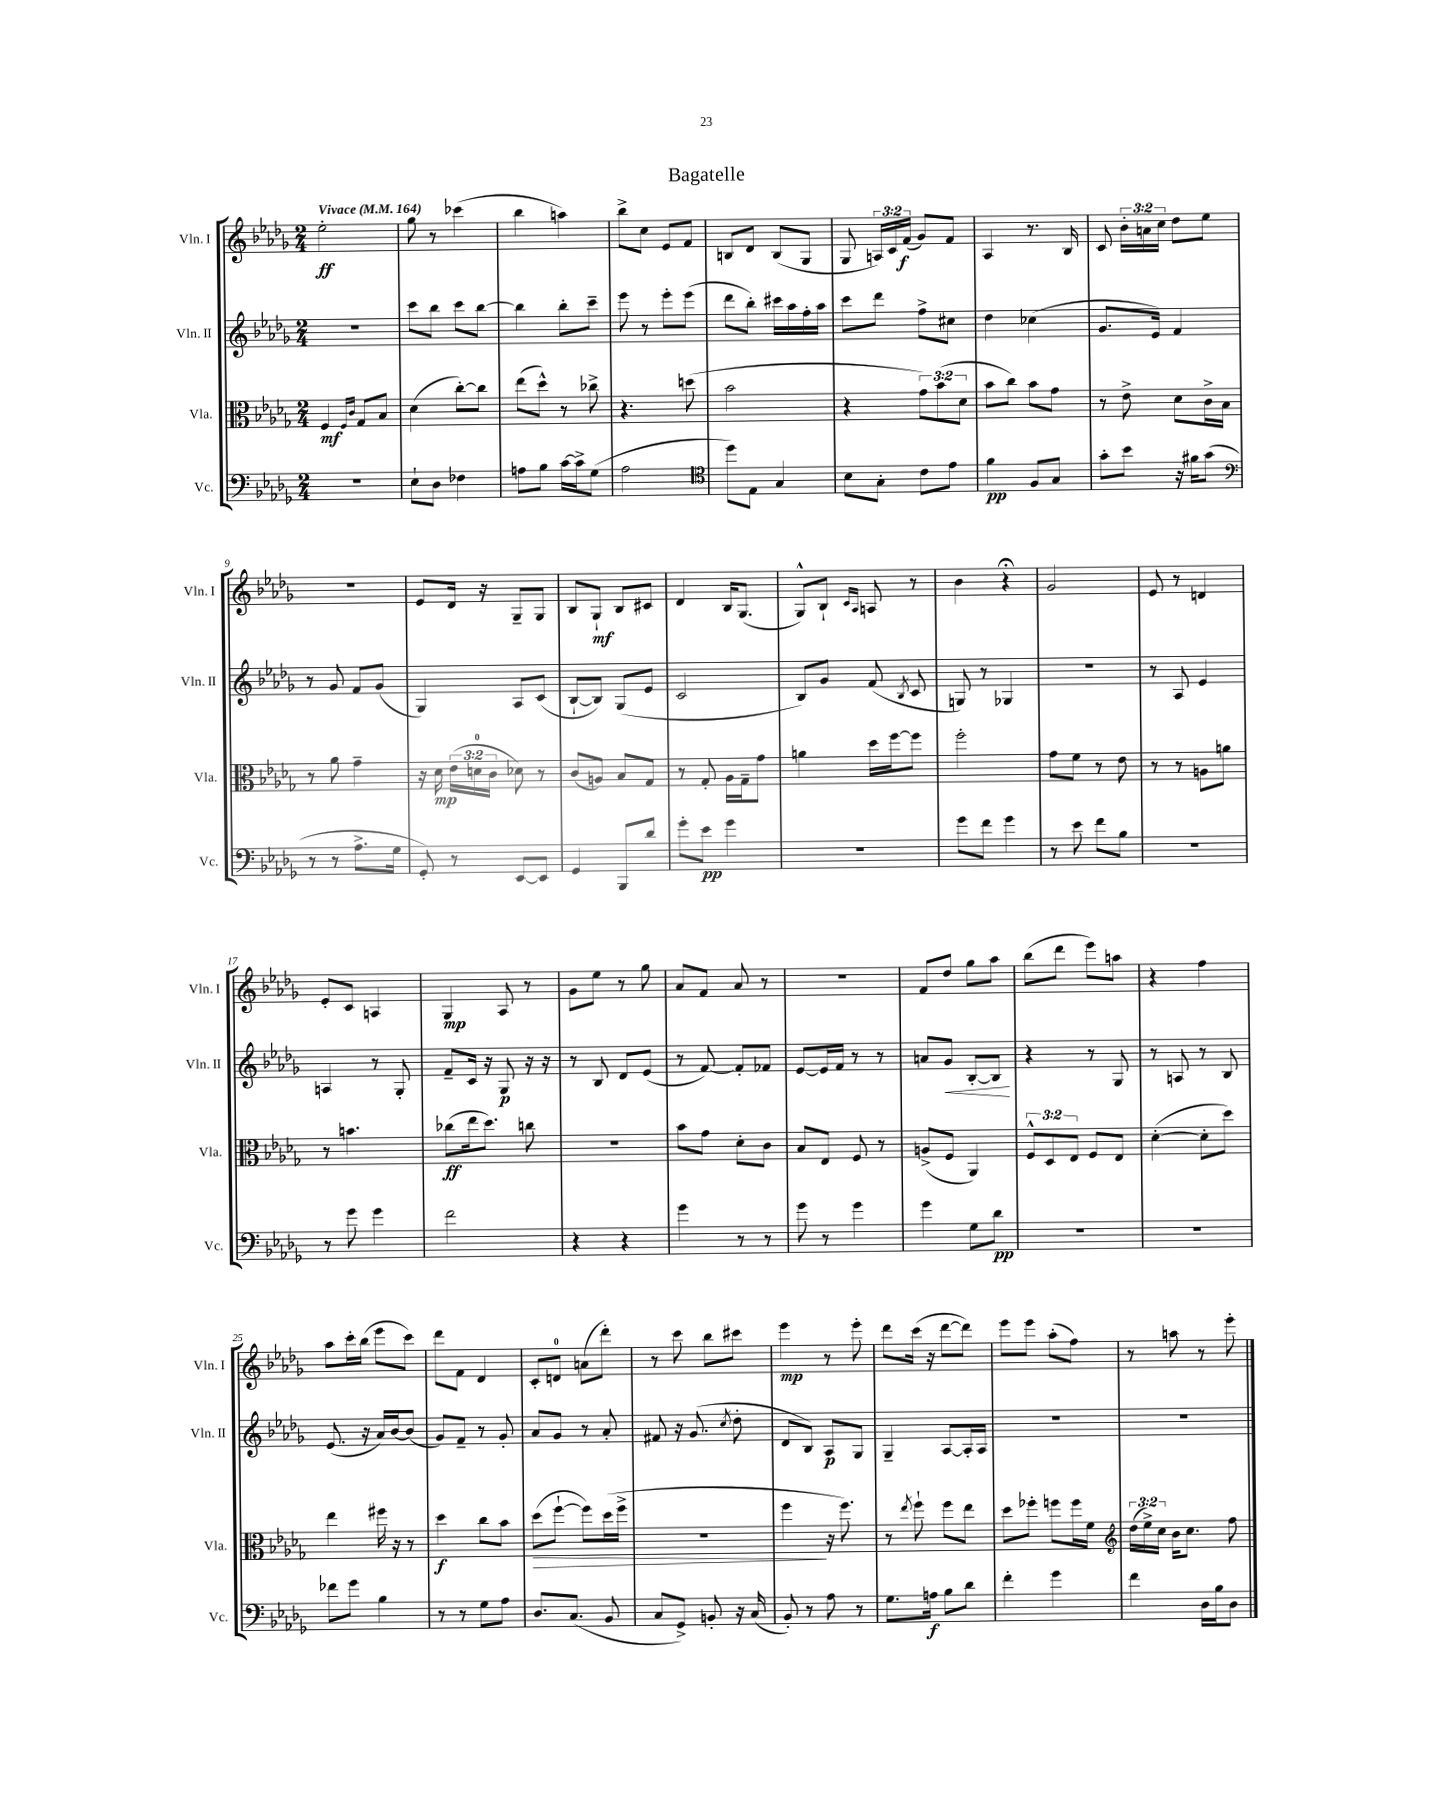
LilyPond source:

\header { title = "Bagatelle" }
<<
\new StaffGroup <<
\new Staff = "s0" \with { instrumentName = "Vln. I" shortInstrumentName = "Vln. I" } {
    \clef treble \key des \major \numericTimeSignature \time 2/4 \override Staff.TupletNumber.text = #tuplet-number::calc-fraction-text \tempo "Vivace" 4 = 164
    \autoBeamOff ees''2-.\ff |
    ges''8 r8 ces'''4( |
    bes''4 a''4) |
    bes''8[-> c''8] ees'8[ f'8] |
    b8[ des'8] b8[( ges8] |
    ges8 \tuplet 3/2 { a16[) c'16 f'16]\f( } ges'8[) f'8] |
    aes4 r8. bes16 |
    c'8 \tuplet 3/2 { bes'16[-. a'16 c''16] } des''8[ ees''8] |
    R2 |
    ees'8[ des'16] r16 ges8[-- ges8] |
    bes8[ ges8]-!\mf bes8[ cis'8] |
    des'4 bes16[ ges8.]( |
    ges8[-^) bes8]-! \grace { c'16[ aes16] } a8 r8 |
    bes'4 r4\fermata |
    ges'2 |
    ees'8 r8 d'4 |
    ees'8[-. c'8] a4 |
    ges4\mp aes8 r8 |
    ges'8[ ees''8] r8 ges''8 |
    aes'8[ f'8] aes'8 r8 |
    R2 |
    f'8[ des''8] ges''8[ aes''8] |
    bes''8[( des'''8] ees'''8[) a''8] |
    r4 f''4 |
    aes''8[ c'''16-. bes''16]( ees'''8[ c'''8]) |
    des'''8[ f'8] des'4 |
    c'8[-. d'8]-0 a'8[( des'''8]-.) |
    r8 c'''8 bes''8[ cis'''8] |
    ees'''4\mp r8 ees'''8-. |
    des'''8[ c'''16]( r16 des'''8[~ des'''8]) |
    ees'''8[ ees'''8] aes''8[-.( f''8]) |
    r8 a''8 r8 ees'''8-. \bar "|." |
}
\new Staff = "s1" \with { instrumentName = "Vln. II" shortInstrumentName = "Vln. II" } {
    \clef treble \key des \major \numericTimeSignature \time 2/4
    \autoBeamOff R2 |
    c'''8[ bes''8] c'''8[ bes''8]~ |
    bes''4 bes''8[-. c'''8]-- |
    ees'''8 r8 ees'''8[-. ees'''8]( |
    des'''8[ bes''8]-.) cis'''16[ aes''16 f''16-. aes''16] |
    c'''8[ des'''8] f''8[-> cis''8] |
    des''4 ces''4( |
    ges'8.[ ees'16]) f'4 |
    r8 ges'8 f'8[ ges'8]( |
    ges4) aes8[ c'8]( |
    bes8[~-! bes8]) ges8[( ees'8] |
    c'2 |
    bes8[) ges'8] f'8( \acciaccatura { bes8 } c'8 |
    g8) r8 ges4 |
    R2 |
    r8 aes8 ees'4 |
    a4 r8 ges8-. |
    f'8[-- c'16] r16 ges8\p r16 r16 |
    r8 bes8 des'8[ ees'8]( |
    r8 f'8~) f'8[-. fes'8] |
    ees'8[~ ees'16 f'16] r8 r8 |
    a'8[ ges'8]\< bes8[~-. bes8]\! |
    r4 r8 ges8 |
    r8 a8 r8 bes8 |
    ees'8.( r16 aes'16[) bes'16~ bes'8]( |
    ges'8[) f'8]-- r8 ges'8-. |
    aes'8[ ges'8] r8 aes'8-. |
    fis'8 r16 ges'8.( \acciaccatura { c''8 } des''8-. |
    des'8[ bes8]) aes8[\p ges8] |
    ges4-- aes8[~ aes16-. aes16] |
    r2 |
    R2 \bar "|." |
}
\new Staff = "s2" \with { instrumentName = "Vla." shortInstrumentName = "Vla." } {
    \clef alto \key des \major \numericTimeSignature \time 2/4 \override Staff.TupletNumber.text = #tuplet-number::calc-fraction-text
    \autoBeamOff f4\mf \grace { f16[ c'16] } ges8[ bes8] |
    des'4( c''8[~-.) c''8] |
    ees''8[( des''8]-^) r8 ces''8-> |
    r4. d''8( |
    bes'2 |
    r4 \tuplet 3/2 { ges'8[) bes'8( des'8] } |
    bes'8[ c''8]) bes'8[ ges'8] |
    r8 ees'8-> des'8[ c'16-> bes16] |
    r8 aes'8 ges'4-- |
    r16 des'16\mp \tuplet 3/2 { ees'16[( d'16-0 c'16] } des'8) r8 |
    c'8[( a8]) bes8[ ges8] |
    r8 ges8-. aes16[ ges16-- ges'8] |
    a'4 des''16[ f''16~ f''8] |
    f''2-. |
    ges'8[ f'8] r8 ees'8 |
    r8 r8 a8[ a'8] |
    r8 b'4. |
    ces''8[\ff( ees''16 des''8.]) c''8 |
    R2 |
    bes'8[ ges'8] des'8[-. c'8] |
    bes8[ ees8] f8 r8 |
    a8[->( f8] aes,4) |
    \tuplet 3/2 { f8[-^ des8 ees8] } f8[ ees8] |
    des'4~-.( des'8[-. des''8]) |
    ees''4 fis''16 r16 r8 |
    des''4\f c''8[ bes'8] |
    des''8[\>( f''8]~-! f''8[) des''16( f''16]-> |
    R2 |
    f''4\! r16 f''8.) |
    r8 \acciaccatura { ees''8 } f''8-! f''8[ ees''8] |
    des''8[ fes''8]-. f''8[ f''16 f'16] |
    \clef treble \tuplet 3/2 { des''16[( ees''16->) c''16] } bes'16[ c''8.] f''8 \bar "|." |
}
\new Staff = "s3" \with { instrumentName = "Vc." shortInstrumentName = "Vc." } {
    \clef bass \key des \major \numericTimeSignature \time 2/4
    \autoBeamOff r2 |
    ees8[-! des8] fes4 |
    a8[ bes8] c'16[~ c'16-> ges8]( |
    aes2 |
    \clef tenor des''8[) ees8] ges4 |
    bes8[ ges8]-. c'8[ ees'8] |
    f'4\pp f8[ ges8] |
    ges'8[-. bes'8] r16 fis'16[ ges'8]( |
    \clef bass r8 r8 aes8.[-> ges16] |
    ges,8-.) r8 ees,8[~ ees,8] |
    ges,4 bes,,8[ des'8] |
    ges'8[-. ees'8]\pp ges'4 |
    R2 |
    ges'8[ f'8] ges'4 |
    r8 ees'8 f'8[ bes8] |
    R2 |
    r8 ges'8 ges'4 |
    f'2 |
    r4 r4 |
    ges'4 r8 r8 |
    ges'8 r8 ges'4 |
    ges'4 ges8[ des'8]\pp |
    R2 |
    R2 |
    fes'8[ ges'8] bes4 |
    r8 r8 ges8[ aes8] |
    des8.[ c8.]( bes,8 |
    c8[ ges,8]->) b,8-. r16 c16( |
    bes,8-.) r8 aes8 r8 |
    ges8.[ a16]\f bes8[ des'8] |
    f'4-. ges'4 |
    f'4 des16[ bes16 des8] \bar "|." |
}
>>
>>
